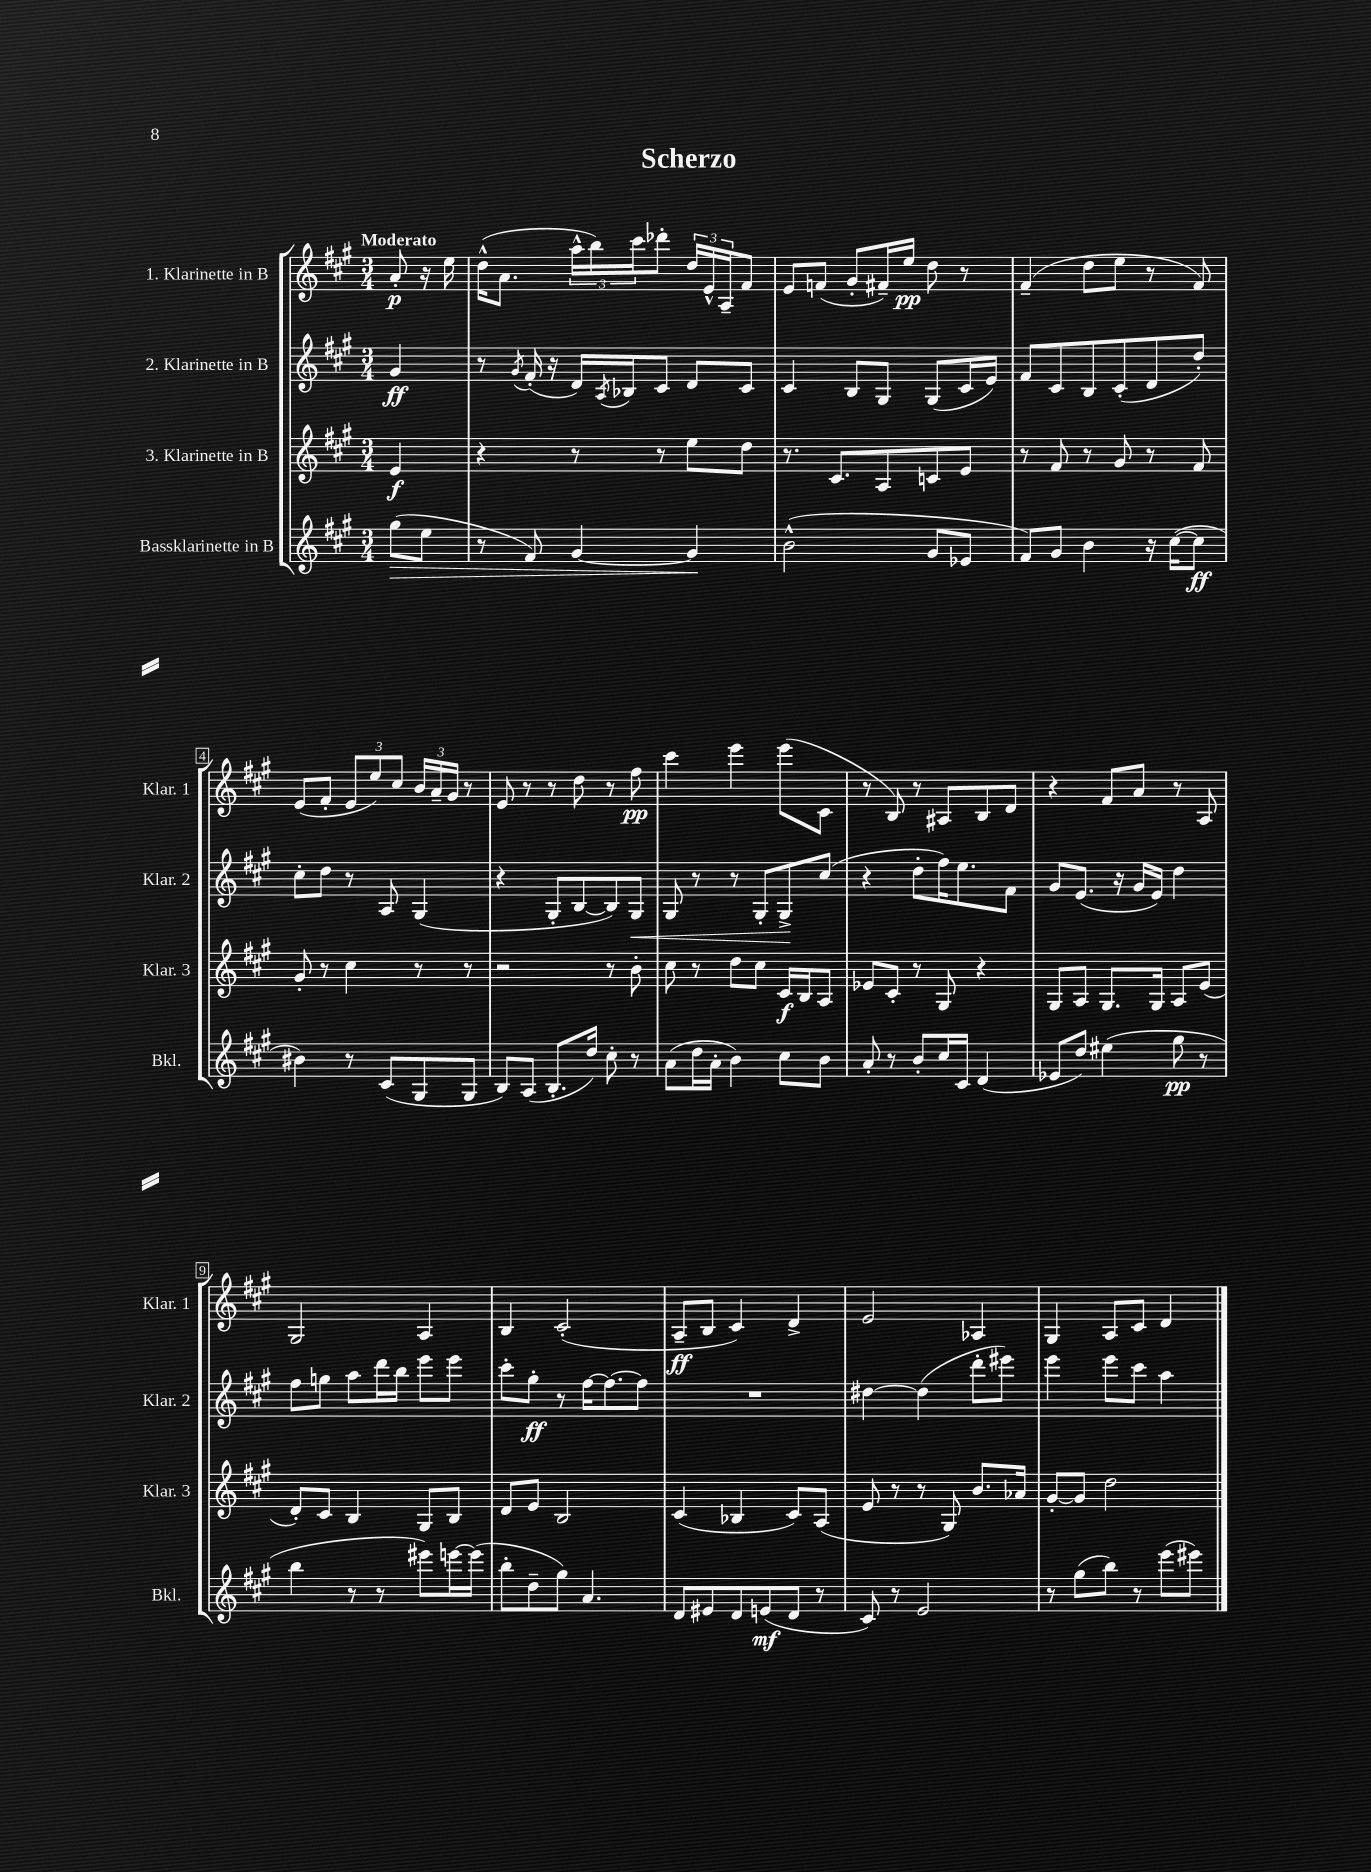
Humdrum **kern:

**kern	**kern	**kern	**kern
*staff4	*staff3	*staff2	*staff1
*clefG2	*clefG2	*clefG2	*clefG2
*k[f#c#g#]	*k[f#c#g#]	*k[f#c#g#]	*k[f#c#g#]
*M3/4	*M3/4	*M3/4	*M3/4
(8gg#	4e	4g#	8a'
8ee	.	.	16r
.	.	.	16ee
=	=	=	=
8r	4r	8r	(16dd^^
.	.	.	8.a
.	.	8qg#	.
8f#)	.	(16f#'	.
.	.	16r	.
[4g#	8r	16d)	24aa^^
.	.	.	24bb)
.	.	8qA	.
.	.	16B-	.
.	.	.	24ccc#
.	8r	8c#	8ddd-'
4g#]	8ee	8d	24dd
.	.	.	24e^^
.	.	.	24A~
.	8dd	8c#	8f#
=	=	=	=
(2b^^	8.r	4c#	8e
.	.	.	(8f
.	8.c#	.	.
.	.	8B	8g#'
.	8A	8G#	16f#~)
.	.	.	16ee
8g#	8c	(8G#	8dd
8e-	8e	16c#	8r
.	.	16e)	.
=	=	=	=
8f#)	8r	8f#	(4f#~
8g#	8f#	8c#	.
4b	8r	8B	8dd
.	8g#	(8c#'	8ee
16r	8r	8d	8r
([16cc#	.	.	.
8cc#]	8f#	8dd')	8f#)
=	=	=	=
4b#)	8g#'	8cc#'	(8e
.	8r	8dd	8f#'
8r	4cc#	8r	12e
.	.	.	12ee)
(8c#	.	8A	.
.	.	.	12cc#
8G#	8r	(4G#	24b
.	.	.	24a~
.	.	.	24g#
8G#	8r	.	8r
=	=	=	=
8B)	2r	4r	8e
(8A	.	.	8r
8.B'	.	8G#'	8r
.	.	[8B	8dd
16dd)	.	.	.
8cc#'	8r	8B])	8r
8r	8b'	8G#	8ff#
=	=	=	=
(8a	8cc#	8G#	4ccc#
16dd	8r	8r	.
16a'	.	.	.
4b)	8dd	8r	4eee
.	8cc#	8G#'	.
8cc#	16c#	8G#^	(8eee
.	16B	.	.
8b	8A	(8cc#	8c#
=	=	=	=
8a'	8e-	4r	8r
8r	8c#'	.	8B)
8b'	8r	8dd'	8r
16cc#	8G#	16ff#)	8A#
16c#	.	8.ee	.
(4d	4r	.	8B
.	.	8f#	8d
=	=	=	=
8e-	8G#	8g#	4r
8dd)	8A	(8.e	.
(4ee#	8.G#	.	8f#
.	.	16r	.
.	.	16g#	8a
.	16G#	16e)	.
8gg#	8A	4dd	8r
8r	(8e	.	8A
=	=	=	=
4bb	8d')	8ff#	2G#
.	8c#	8gg	.
8r	4B	8aa	.
8r	.	16ddd	.
.	.	16bb	.
8eee#)	8G#	8eee	4A
[16eee	8B	8eee	.
(16eee]	.	.	.
=	=	=	=
8bb'	8d	8ccc#'	4B
8dd~	8e	8gg#'	.
8gg#)	2B	8r	(2c#'
4.a	.	[16ff#	.
.	.	8.ff#_	.
.	.	8ff#]	.
=	=	=	=
8d	(4c#	2.r	8A~
8e#	.	.	8B
8d	4B-	.	4c#)
(8e	.	.	.
8d	8c#)	.	4d^
8r	(8A	.	.
=	=	=	=
8c#)	8e	[4dd#	2e
8r	8r	.	.
2e	8r	(4dd#]	.
.	8G#)	.	.
.	8.b	8ddd'	4A-
.	.	8eee#)	.
.	16a-	.	.
=	=	=	=
8r	[8g#'	4eee	4G#
(8gg#	8g#]	.	.
8bb)	2dd	8eee	8A
8r	.	8ccc#	8c#
(8eee	.	4aa	4d
8eee#)	.	.	.
==	==	==	==
*-	*-	*-	*-
